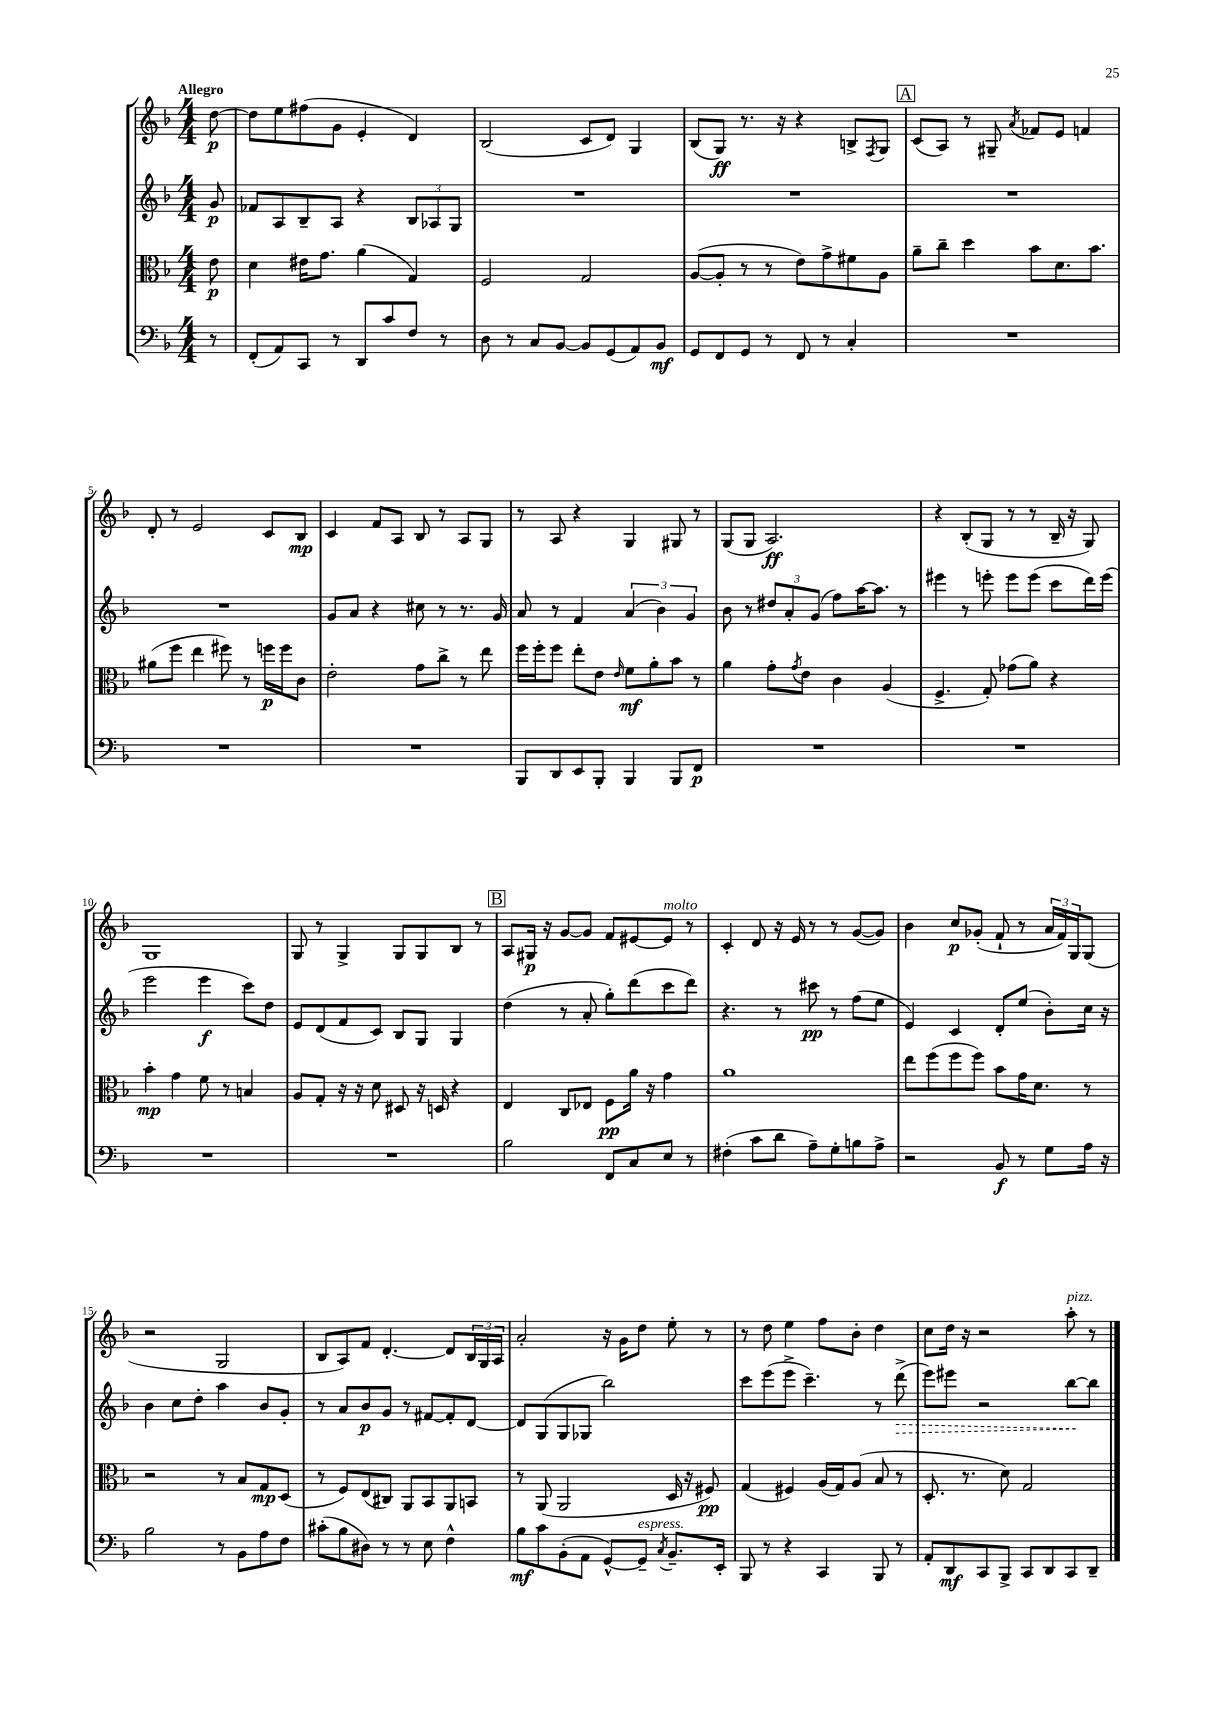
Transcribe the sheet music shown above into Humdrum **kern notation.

**kern	**kern	**kern	**kern
*staff4	*staff3	*staff2	*staff1
*clefF4	*clefC3	*clefG2	*clefG2
*k[b-]	*k[b-]	*k[b-]	*k[b-]
*M4/4	*M4/4	*M4/4	*M4/4
8r	8e	8g	[8dd
=	=	=	=
(8FF'	4d	8f-	8dd]
8AA)	.	8A	8ee
8CC	16e#	8B-~	(8ff#
.	8.g	.	.
8r	.	8A	8g
8DD	(4a	4r	4e'
8c	.	.	.
8F	4G)	12B-	4d)
.	.	12A-	.
8r	.	.	.
.	.	12G	.
=	=	=	=
8D	2F	1r	(2B-
8r	.	.	.
8C	.	.	.
[8BB-	.	.	.
8BB-]	2G	.	8c
(8GG	.	.	8d)
8AA)	.	.	4G
8BB-	.	.	.
=	=	=	=
8GG	([8A	1r	(8B-
8FF	8A']	.	8G)
8GG	8r	.	8.r
8r	8r	.	.
.	.	.	16r
8FF	8e)	.	4r
8r	8g^	.	.
4C'	8f#	.	8B^
.	.	.	8qF
.	8A	.	8G
=	=	=	=
1r	8a~	1r	(8c
.	8cc~	.	8A)
.	4dd	.	8r
.	.	.	8G#~
.	.	.	8qa
.	8b-	.	8f-
.	8.d	.	8e
.	.	.	4f
.	8.b-	.	.
=	=	=	=
1r	(8a#	1r	8d'
.	8ff	.	8r
.	4ee	.	2e
.	8ff#)	.	.
.	8r	.	.
.	16ff	.	8c
.	16ff	.	.
.	8c	.	8B-
=	=	=	=
1r	2e'	8g	4c
.	.	8a	.
.	.	4r	8f
.	.	.	8A
.	8g	8cc#	8B-
.	8cc^	8r	8r
.	8r	8.r	8A
.	8ee	.	8G
.	.	16g	.
=	=	=	=
8BBB-	16ff	8a	8r
.	16ff'	.	.
8DD	8ff	8r	8A
8EE	8ee'	4f	4r
8BBB-'	8e	.	.
.	16qqe	.	.
4BBB-	8f	(6a	4G
.	8a'	.	.
.	.	6b-)	.
8BBB-	8b-	.	8G#
.	.	6g	.
8FF	8r	.	8r
=	=	=	=
1r	4a	8b-	(8G
.	.	8r	8G
.	8g'	12dd#	2.A)
.	.	12a'	.
.	8qg	.	.
.	8e	.	.
.	.	(12g	.
.	4c	8ff)	.
.	.	[16aa	.
.	.	8.aa]	.
.	(4A	.	.
.	.	8r	.
=	=	=	=
1r	4.F^	4eee#	4r
.	.	8r	(8B-'
.	8G')	8eee'	8G
.	(8g-	8eee	8r
.	8a)	(8eee	8r
.	4r	8ccc	16B-~
.	.	.	16r
.	.	16ddd)	8G)
.	.	(16eee	.
=	=	=	=
1r	4b-'	2eee	1G
.	4g	.	.
.	8f	4eee	.
.	8r	.	.
.	4B	8ccc)	.
.	.	8dd	.
=	=	=	=
1r	8A	8e	8G
.	8G'	(8d	8r
.	16r	8f	4G^
.	16r	.	.
.	8d	8c)	.
.	8D#	8B-	8G
.	16r	8G	8G
.	16D	.	.
.	4r	4G	8B-
.	.	.	8r
=	=	=	=
2B-	4E	(4dd	8A
.	.	.	16G#
.	.	.	16r
.	8C	8r	[8g
.	8E-	8a'	8g]
8FF	8F	8gg')	8f
8C	16a	(8ddd	[8e#
.	16r	.	.
8E	4g	8ccc	8e#]
8r	.	8ddd)	8r
=	=	=	=
(4F#'	1a	4.r	4c'
8c	.	.	8d
8d	.	8r	16r
.	.	.	16e
8A~)	.	8ccc#	8r
8G'	.	8r	8r
8B	.	(8ff	([8g
8A^	.	8ee	8g])
=	=	=	=
2r	8ee	4e)	4b-
.	(8ff	.	.
.	8ff	4c	8cc
.	8ff)	.	(8g-'
8BB-	8b-	8d'	8f`
8r	16g	(8ee	8r
.	8.d	.	.
8G	.	8b-')	24a
.	.	.	24f)
.	.	.	24G
16A	8r	16cc	(8G
16r	.	16r	.
=	=	=	=
2B-	2r	4b-	2r
.	.	8cc	.
.	.	8dd'	.
8r	8r	4aa	2G
8BB-	8B-	.	.
8A	8G	8b-	.
8F	(8D	8g'	.
=	=	=	=
(8c#'	8r	8r	8B-
8B-	8F)	8a	8A)
8D#)	(8E	8b-	8f
8r	8C#)	8g	[4.d'
8r	8AA	8r	.
8E	8BB-	[8f#	.
4F^^	8AA	8f#']	8d]
.	8BB	[8d	24B-
.	.	.	24G
.	.	.	24A
=	=	=	=
8B-	8r	8d]	2a'
8c	(8AA	(8G	.
(8BB-'	2AA	8G	.
8AA	.	8G-	.
[8GG^^)	.	2bb-)	16r
.	.	.	16g
8GG~]	.	.	8dd
8qC	.	.	.
8.BB-~	16D	.	8ee'
.	16r	.	.
.	8F#)	.	8r
16EE'	.	.	.
=	=	=	=
8BBB-	(4G	8ccc	8r
8r	.	(8eee	8dd
4r	4F#)	8eee^	4ee
.	.	4.ccc~)	.
4CC	(16A	.	8ff
.	16G)	.	.
.	(8A	.	8b-'
8BBB-	8B-	8r	4dd
8r	8r	(8ddd^	.
=	=	=	=
8AA'	8.D'	8eee)	8cc
8DD	.	8eee#	16dd
.	8.r	.	16r
8CC	.	2r	2r
8BBB-^	8d)	.	.
8CC	2G	.	.
8DD	.	.	.
8CC	.	[8bb-	8aa'
8DD~	.	8bb-]	8r
==	==	==	==
*-	*-	*-	*-
